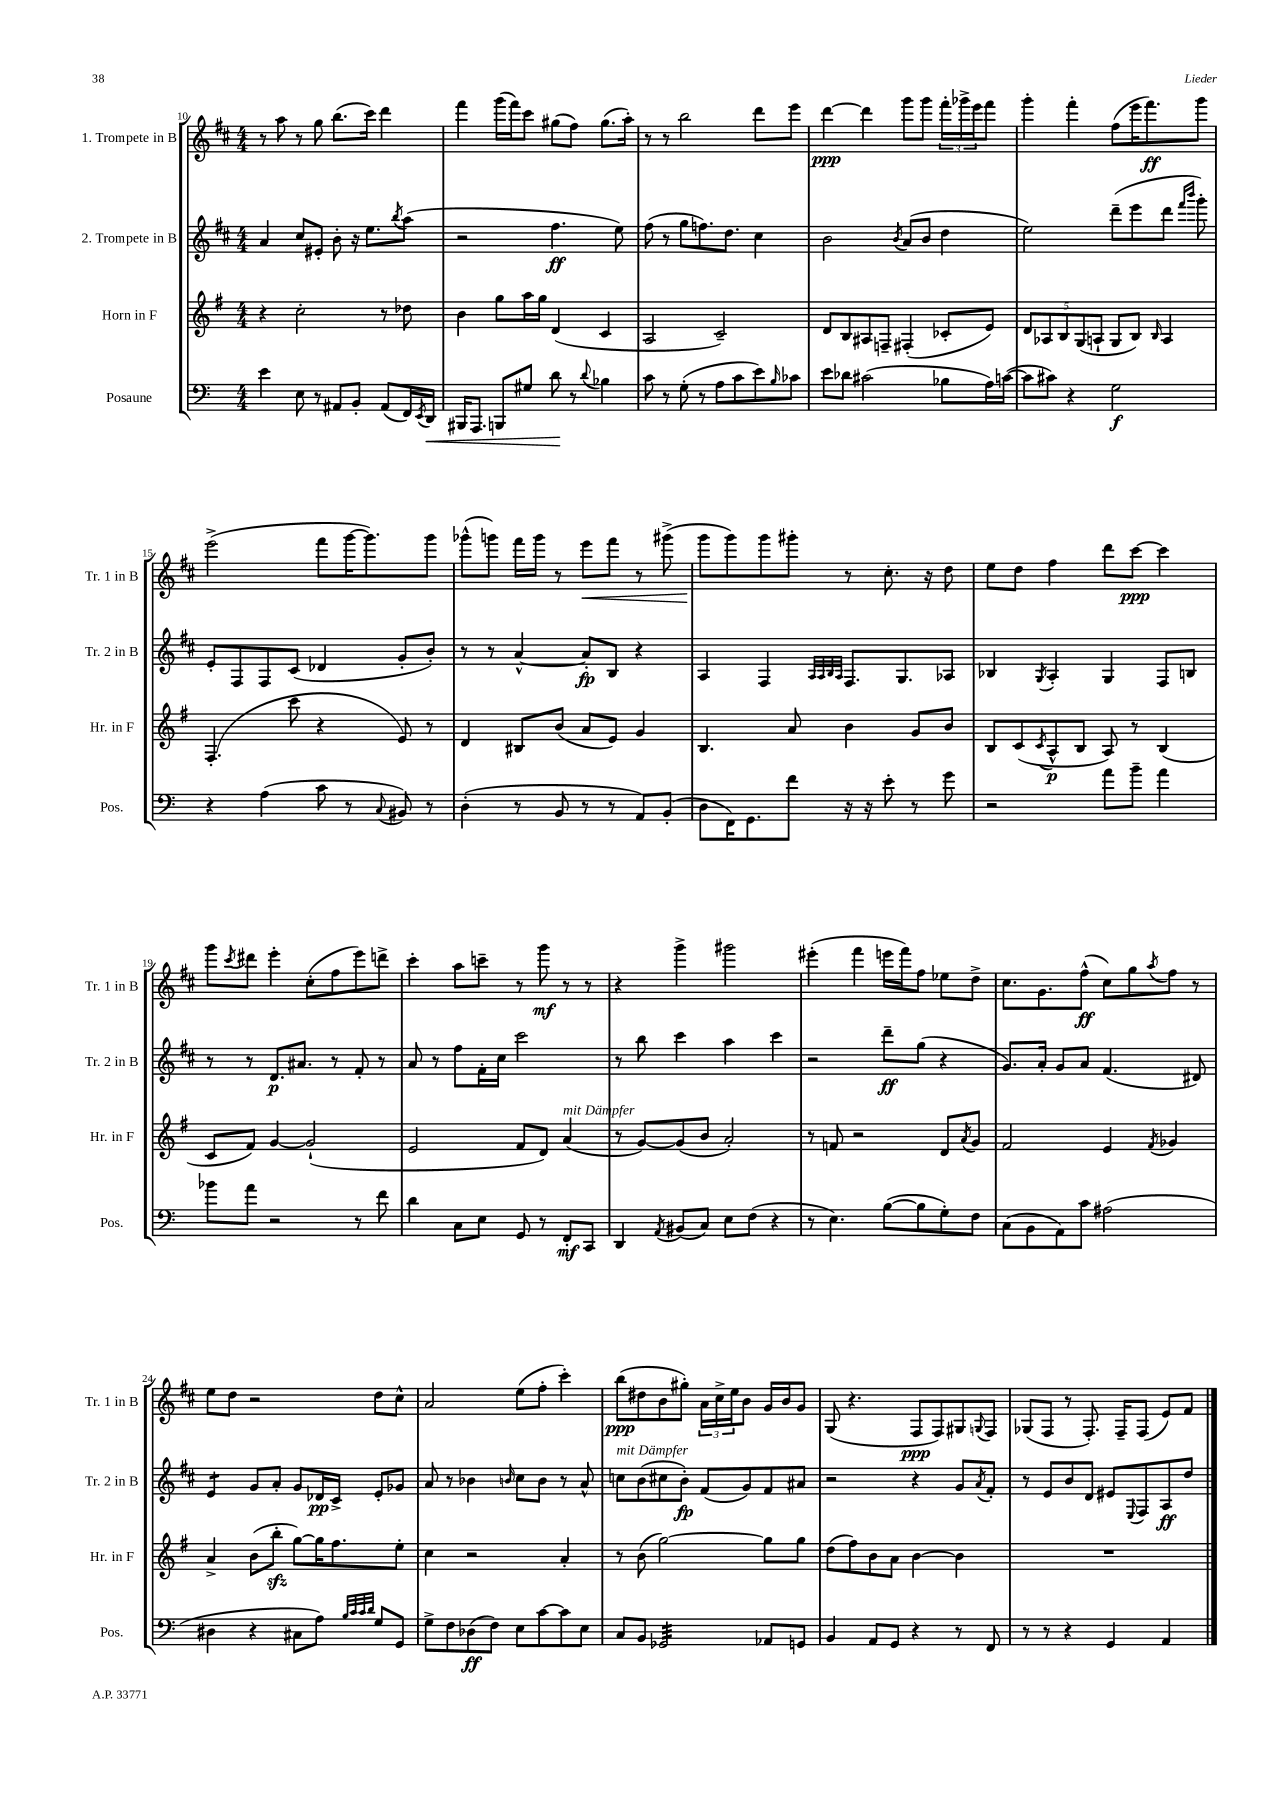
<<
\new StaffGroup <<
\new Staff = "s0" \with { instrumentName = "1. Trompete in B" shortInstrumentName = "Tr. 1 in B" } {
    \clef treble \key d \major \numericTimeSignature \time 4/4
    r8 a''8 r8 g''8 b''8.( cis'''16) d'''4 |
    fis'''4 g'''16( fis'''16) cis'''8 gis''8( fis''8) gis''8.( a''16-.) |
    r8 r8 b''2 d'''8 e'''8 |
    d'''4~\ppp d'''4 g'''8 g'''8 \tuplet 3/2 { fis'''16-. ges'''16-> e'''16 } fis'''8 |
    g'''4-. fis'''4-. fis''8( e'''16 fis'''8.\ff) g'''8 |
    e'''2->( fis'''8 g'''16~ g'''8.) g'''8 |
    ges'''8-^( g'''8) fis'''16 g'''16 r8 e'''8\< fis'''8 r8 gis'''8->( |
    g'''8\! g'''8) g'''8 gis'''8-. r8 cis''8.-. r16 d''8 |
    e''8 d''8 fis''4 d'''8 cis'''8~\ppp cis'''4 |
    g'''8 \acciaccatura { cis'''8 } dis'''8 e'''4-. cis''8-.( fis''8 e'''8) d'''8-> |
    cis'''4-. a''8 c'''8-- r8 g'''8\mf r8 r8 |
    r4 g'''4-> gis'''2 |
    eis'''4-.( fis'''4 e'''16 fis'''16) fis''8 ees''8 d''8-> |
    cis''8. g'8. fis''8-^\ff( cis''8) g''8 \acciaccatura { a''8 } fis''8 r8 |
    e''8 d''8 r2 d''8 cis''8-^ |
    a'2 e''8( fis''8-. cis'''4-.) |
    b''8\ppp( dis''8 b'8 gis''8-.) \tuplet 3/2 { a'16 cis''16-> e''16 } b'8 g'16 b'16 g'8 |
    g8( r4. fis8\ppp fis8) gis8 \appoggiatura { g8 } fis8 |
    ges8( fis8 r8 fis8.-.) fis16-- fis8( e'8) fis'8 \bar "|." |
}
\new Staff = "s1" \with { instrumentName = "2. Trompete in B" shortInstrumentName = "Tr. 2 in B" } {
    \clef treble \key d \major \numericTimeSignature \time 4/4
    a'4 cis''8 eis'8-. b'8-. r16 e''8. \acciaccatura { b''8 } a''8( |
    r2 fis''4.\ff e''8) |
    fis''8( r8 g''8 f''8.) d''8. cis''4 |
    b'2 \acciaccatura { b'8 } a'8( b'8 d''4 |
    e''2) d'''8--( e'''8 d'''8 \grace { fis'''16 b'''16 } g'''8-.) |
    e'8-. fis8 fis8 cis'8( des'4 g'8-. b'8-.) |
    r8 r8 a'4~-^ a'8-.\fp b8 r4 |
    a4 fis4 \grace { a32 a32 b32 a32 } fis8. g8. aes8 |
    bes4 \acciaccatura { g8 } a4-. g4 fis8 b8 |
    r8 r8 d'8.\p ais'8. r8 fis'8-. r8 |
    a'8 r8 fis''8 fis'16-. cis''16 cis'''2 |
    r8 b''8 cis'''4 a''4 cis'''4 |
    r2 d'''8--\ff g''8( r4 |
    g'8.) a'16-. g'8 a'8 fis'4.( dis'8) |
    e'4:8 g'8 a'8-. g'8 des'16\pp cis'16-> e'8-. ges'8 |
    a'8 r8 bes'4 \grace { b'16 } cis''8 b'8 r8 a'8-^ |
    c''8^\markup { \italic "mit Dämpfer" } b'8( cis''8 b'8-.\fp) fis'8( g'8) fis'8 ais'8 |
    r2 r4 g'8 \acciaccatura { a'8 } fis'8-. |
    r8 e'8 b'8 d'8 eis'8 \appoggiatura { e8 } fis8 a8\ff d''8 \bar "|." |
}
\new Staff = "s2" \with { instrumentName = "Horn in F" shortInstrumentName = "Hr. in F" } {
    \clef treble \key g \major \numericTimeSignature \time 4/4
    r4 c''2-. r8 des''8 |
    b'4 g''8 a''16 g''16 d'4( c'4 |
    a2 c'2--) |
    d'8 b8 ais8 f8-- fis4-.( ces'8-. e'8) |
    \tuplet 5/4 { d'8 aes8 b8 g8( a8-! } g8 b8) \grace { b16 } a4 |
    fis4.-.( c'''8 r4 e'8) r8 |
    d'4 bis8 b'8( a'8 e'8) g'4 |
    b4. a'8 b'4 g'8 b'8 |
    b8 c'8( \acciaccatura { c'8 } a8-^\p b8 a8) r8 b4( |
    c'8 fis'8) g'4~ g'2-!( |
    e'2 fis'8 d'8) a'4^\markup { \italic "mit Dämpfer" }( |
    r8 g'8~) g'8( b'8 a'2-.) |
    r8 f'8 r2 d'8 \acciaccatura { a'8 } g'8 |
    fis'2 e'4 \acciaccatura { fis'8 } ges'4 |
    a'4-> b'8( b''8-.\sfz g''8~) g''16 fis''8. e''8-. |
    c''4 r2 a'4-. |
    r8 b'8( g''2~) g''8 g''8 |
    d''8( fis''8) b'8 a'8 b'4~ b'4 |
    R1 \bar "|." |
}
\new Staff = "s3" \with { instrumentName = "Posaune" shortInstrumentName = "Pos." } {
    \clef bass \key c \major \numericTimeSignature \time 4/4
    e'4 e8 r8 ais,8 b,8-. ais,8( f,16) \acciaccatura { e,8 } d,16\< |
    bis,,16 a,,8. b,,8 gis8 d'8\! r8 \appoggiatura { d'8 } bes4 |
    c'8 r8 g8-.( r8 a8 c'8 e'8) \grace { b16 } ces'8 |
    e'8 des'8 cis'2( bes8 a16) c'16~( |
    c'8 cis'8) r4 g2\f |
    r4 a4( c'8 r8 \appoggiatura { c8 } bis,8) r8 |
    d4-.( r8 b,8 r8 r8 a,8) b,8-.( |
    d8 f,16) g,8. f'8 r16 r16 e'8-. r8 g'8 |
    r2 a'8 b'8-- a'4 |
    bes'8 a'8 r2 r8 f'8 |
    d'4 c8 e8 g,8 r8 f,8-.\mf c,8 |
    d,4 \acciaccatura { a,8 } bis,8( c8) e8 f8( r4 |
    r8 e4.) b8~( b8 g8-.) f8 |
    c8( b,8 a,8) c'8 ais2( |
    dis4 r4 cis8 a8) \grace { b32 c'32 c'32 d'32 } g8 g,8 |
    g8-> f8 des8\ff( f8) e8 c'8~ c'8 e8 |
    c8 b,8 ges,2:32 aes,8 g,8 |
    b,4 a,8 g,8 r4 r8 f,8 |
    r8 r8 r4 g,4 a,4 \bar "|." |
}
>>
>>
\layout { \context { \Score currentBarNumber = #10 } }
